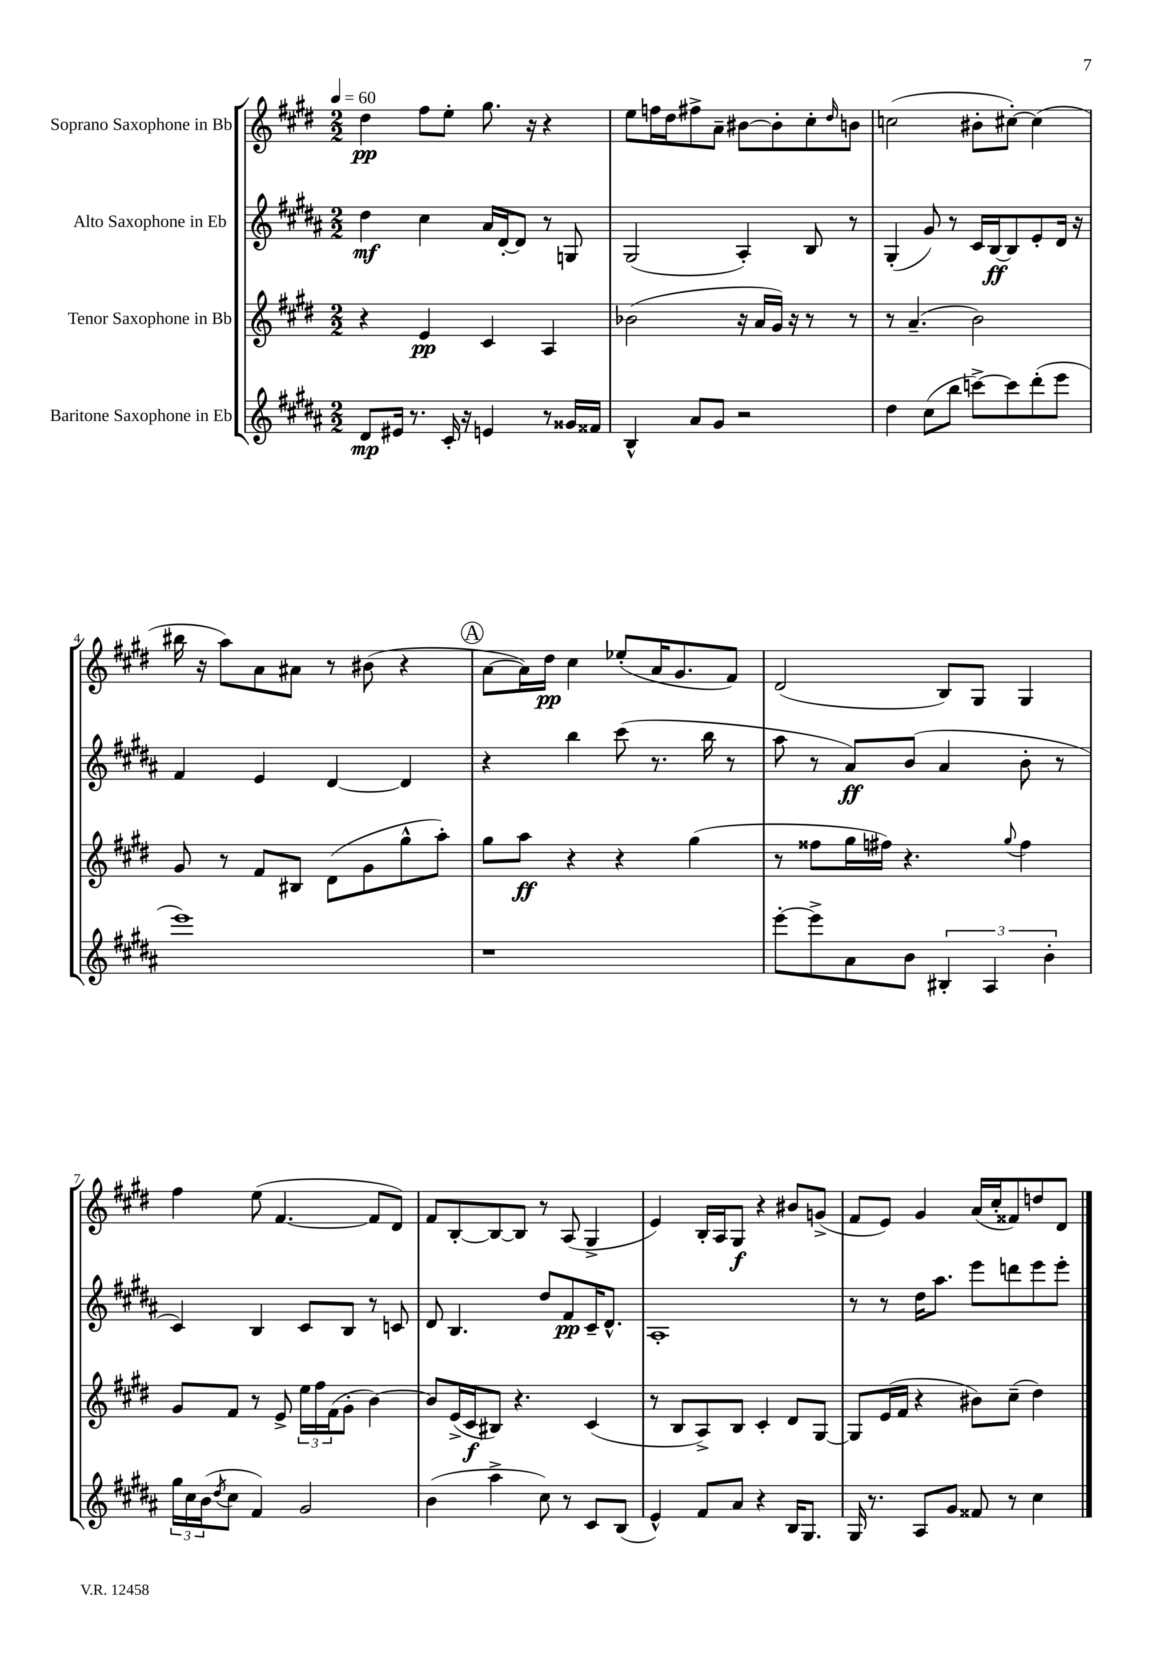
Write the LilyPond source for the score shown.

<<
\new StaffGroup <<
\new Staff = "s0" \with { instrumentName = "Soprano Saxophone in Bb" } {
    \clef treble \key e \major \numericTimeSignature \time 2/2 \tempo 4 = 60
    dis''4\pp fis''8 e''8-. gis''8. r16 r4 |
    e''8 f''16 dis''16 fis''8-> a'8-- bis'8~ bis'8-. cis''8-. \grace { dis''16 } b'8 |
    c''2( bis'8-. cis''8~-.) cis''4( |
    bis''16 r16 a''8) a'8 ais'8 r8 bis'8( r4 |
    \mark \markup { \circle "A" } a'8~ a'16) dis''16\pp cis''4 ees''8-.( a'16 gis'8. fis'8) |
    dis'2( b8) gis8 gis4 |
    fis''4 e''8( fis'4.~ fis'8 dis'8) |
    fis'8 b8~-. b8~ b8 r8 a8( gis4-> |
    e'4) b16-. a16 gis8\f r4 bis'8 g'8->( |
    fis'8 e'8) gis'4 a'16( cis''16-. fisis'8) d''8 dis'8 \bar "|." |
}
\new Staff = "s1" \with { instrumentName = "Alto Saxophone in Eb" } {
    \clef treble \key b \major \numericTimeSignature \time 2/2
    dis''4\mf cis''4 ais'16 dis'16~-. dis'8 r8 g8 |
    gis2( ais4-.) b8 r8 |
    gis4-.( gis'8) r8 cis'16 b16~\ff b8 e'8-. dis'16 r16 |
    fis'4 e'4 dis'4~ dis'4 |
    \mark \markup { \circle "A" } r4 b''4 cis'''8( r8. b''16 r8 |
    ais''8 r8 ais'8\ff) b'8( ais'4 b'8-. r8 |
    cis'4) b4 cis'8 b8 r8 c'8 |
    dis'8 b4. dis''8 fis'8\pp cis'16-- dis'8.-^ |
    ais1-. |
    r8 r8 dis''16 ais''8. e'''8 d'''8 e'''8 e'''8-. \bar "|." |
}
\new Staff = "s2" \with { instrumentName = "Tenor Saxophone in Bb" } {
    \clef treble \key e \major \numericTimeSignature \time 2/2
    r4 e'4\pp cis'4 a4 |
    bes'2( r16 a'16 gis'16) r16 r8 r8 |
    r8 a'4.--( b'2) |
    gis'8 r8 fis'8 bis8 dis'8( gis'8 gis''8-^ a''8-.) |
    \mark \markup { \circle "A" } gis''8 a''8\ff r4 r4 gis''4( |
    r8 fisis''8 gis''16 fis''16) r4. \appoggiatura { gis''8 } fis''4 |
    gis'8 fis'8 r8 e'8-> \tuplet 3/2 { e''16 fis''16 fis'16( } gis'8-. b'4~) |
    b'8 e'16->( cis'16\f bis8) r4. cis'4( |
    r8 b8 a8->) b8 cis'4-. dis'8 gis8~ |
    gis8 e'16( fis'16 r4 bis'8) cis''8--( dis''4) \bar "|." |
}
\new Staff = "s3" \with { instrumentName = "Baritone Saxophone in Eb" } {
    \clef treble \key b \major \numericTimeSignature \time 2/2
    dis'8\mp eis'16 r8. cis'16-. r16 e'4 r8 gisis'16 fisis'16 |
    b4-^ ais'8 gis'8 r2 |
    dis''4 cis''8( b''8 c'''8~->) c'''8 dis'''8-.( e'''8 |
    e'''1) |
    \mark \markup { \circle "A" } r1 |
    e'''8~-. e'''8-> ais'8 b'8 \tuplet 3/2 { bis4-. ais4 b'4-. } |
    \tuplet 3/2 { gis''16 cis''16 b'16( } \acciaccatura { dis''8 } cis''8 fis'4) gis'2 |
    b'4( ais''4-> cis''8) r8 cis'8 b8( |
    e'4-^) fis'8 ais'8 r4 b16 gis8. |
    gis16 r8. ais8 gis'8 fisis'8 r8 cis''4 \bar "|." |
}
>>
>>
